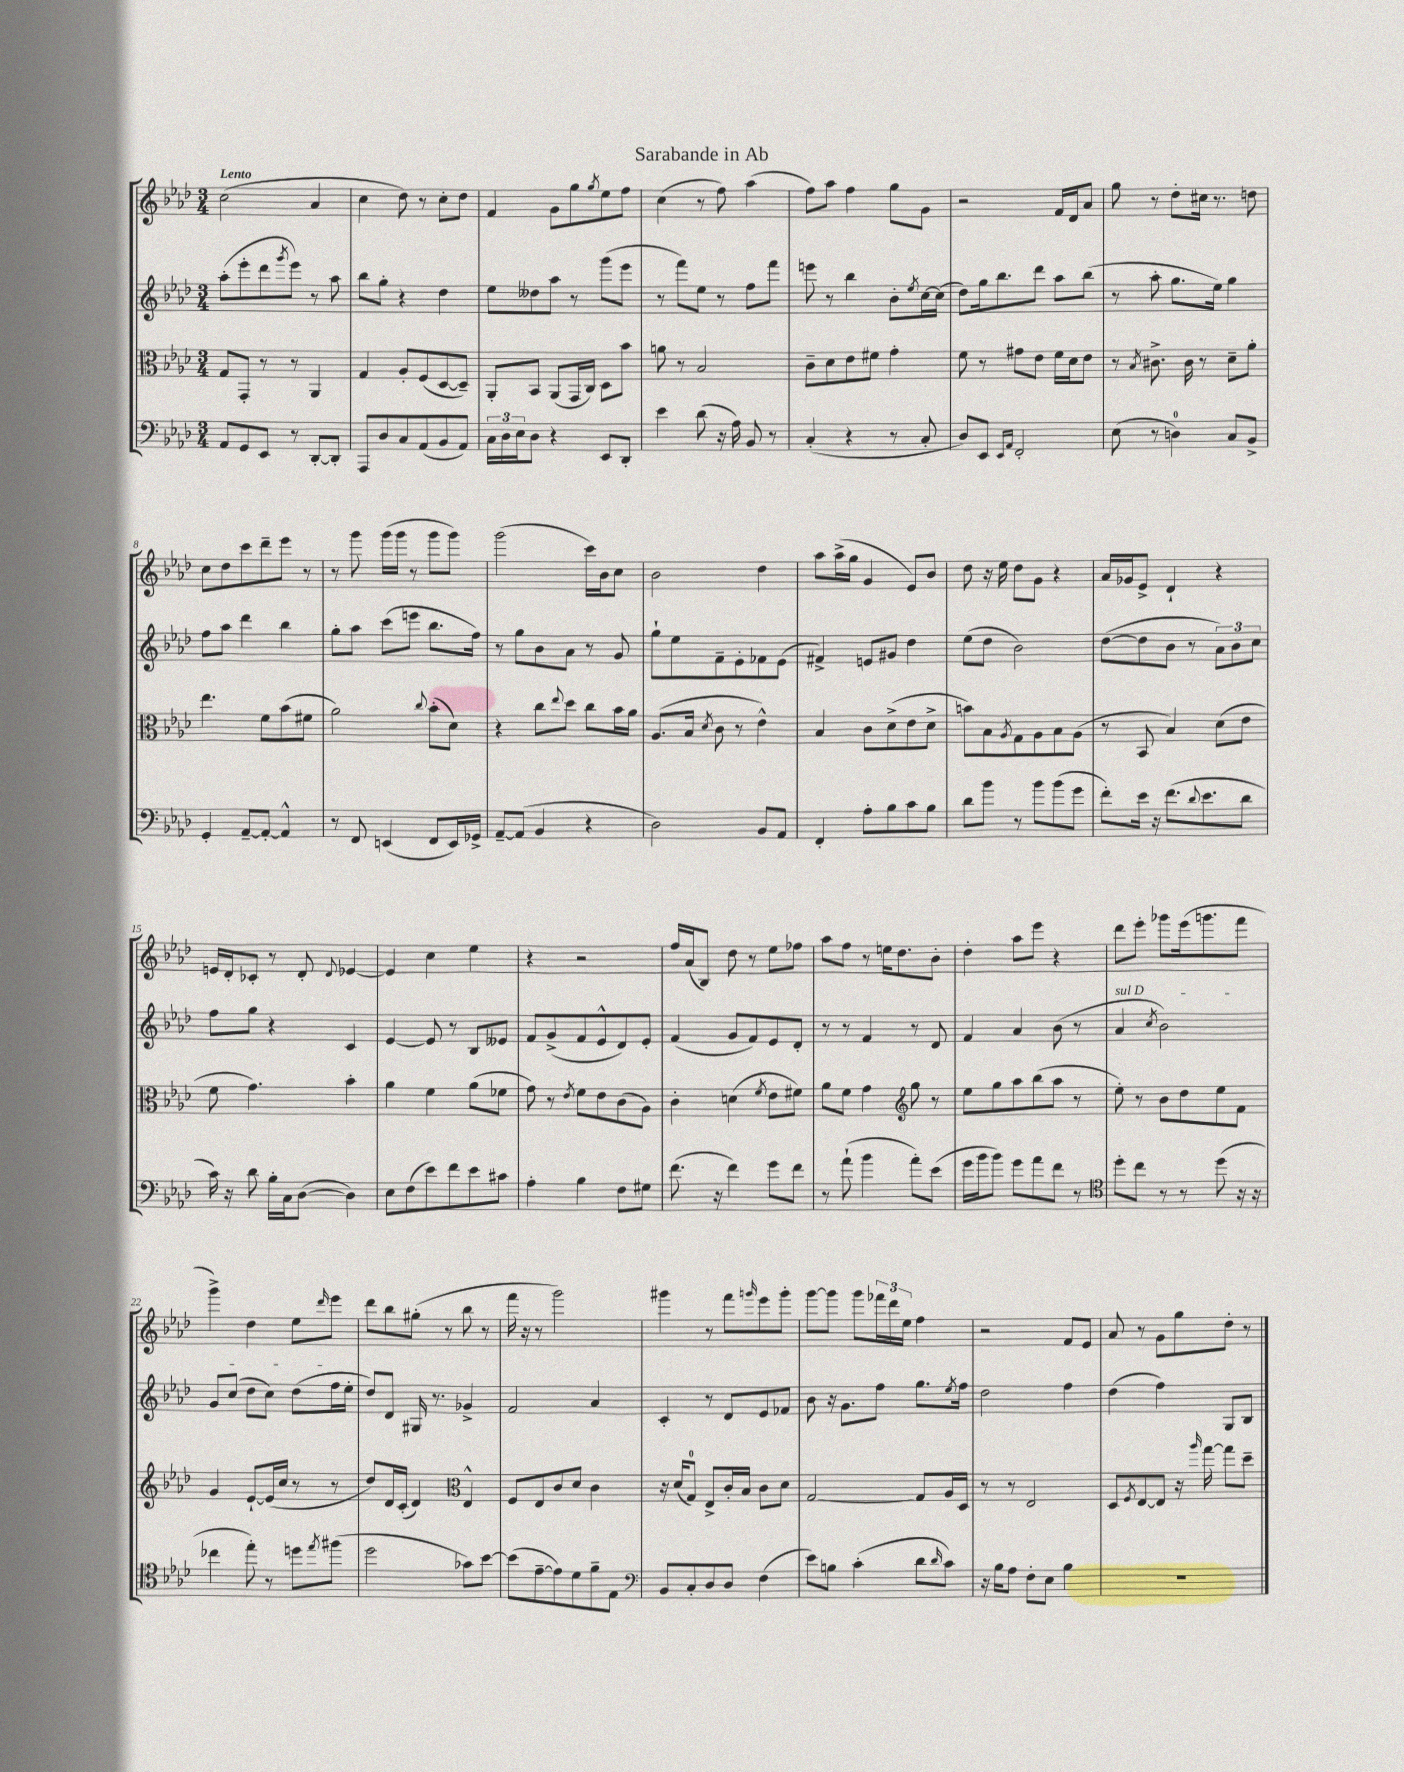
\header { title = "Sarabande in Ab" }
<<
\new StaffGroup <<
\new Staff = "s0" {
    \clef treble \key aes \major \numericTimeSignature \time 3/4 \tempo "Lento"
    c''2( aes'4 |
    c''4 des''8) r8 c''8-. des''8 |
    f'4 g'8 g''8 \acciaccatura { g''8 } ees''8 f''8 |
    c''4( r8 f''8) aes''4( |
    f''8) aes''8 f''4 g''8 g'8 |
    r2 f'16 des'16 aes'8 |
    g''8 r8 des''8-. cis''16 r8. d''8 |
    c''8 des''8 c'''8 des'''8-- ees'''8 r8 |
    r8 g'''8 g'''16( g'''16 r8 g'''8 g'''8) |
    g'''2( c'''16) bes'16 c''8 |
    bes'2 des''4 |
    aes''8 aes''16->( g''16 g'4 ees'8) bes'8 |
    des''8 r16 ees''16 des''8 g'8 r4 |
    aes'16 ges'16 ees'8-> des'4-! r4 |
    e'16 des'16-. ces'8-. r8 des'8-. \appoggiatura { des'8 } ees'4~ |
    ees'4 c''4 ees''4 |
    r4 r2 |
    f''16 aes'16( bes8) des''8 r8 ees''8 fes''8 |
    aes''8 f''8 r8 e''16 des''8. bes'8-. |
    des''4-. aes''8 ees'''8 r4 |
    des'''8 ees'''8-. ges'''8 ees'''16( g'''8. f'''8 |
    g'''4->) des''4 ees''8 \grace { des'''16 } ees'''8 |
    des'''8 bes''8 gis''8-.( r8 bes''8 r8 |
    f'''16 r16 r8 g'''2) |
    gis'''4 r8 f'''8 \grace { g'''16 } ees'''8 g'''8-. |
    g'''8~ g'''8 g'''8 \tuplet 3/2 { fes'''16 des'''16 ees''16 } f''4 |
    r2 f'8 ees'8 |
    aes'8 r8 g'8 g''8 des''8-. r8 \bar "|." |
}
\new Staff = "s1" {
    \clef treble \key aes \major \numericTimeSignature \time 3/4
    aes''8-.( ees'''8-. des'''8 \acciaccatura { g'''8 } ees'''8) r8 aes''8 |
    bes''8 g''8-. r4 des''4 |
    ees''8 deses''8 aes''8 r8 g'''8( ees'''8 |
    r8 f'''8) ees''8 r8 f''8 f'''8 |
    e'''8 r8 bes''4 bes'8-. \acciaccatura { ees''8 } c''16~ c''16( |
    des''8) g''16 bes''8. des'''8 aes''8 bes''8( |
    r8 aes''8-. g''8. ees''16) g''4 |
    f''8 aes''8 des'''4 bes''4 |
    g''8-. aes''8 c'''8( e'''8 bes''8. f''16) |
    r8 g''8 bes'8 aes'8 r8 g'8 |
    g''8-! ees''8 f'8-- ees'8-. fes'8 ees'8( |
    fis'4->) e'8 gis'8 des''4 |
    ees''8( des''8 bes'2) |
    des''8~( des''8 bes'8 r8 \tuplet 3/2 { aes'8) bes'8 c''8 } |
    f''8 g''8 r4 c'4 |
    ees'4~ ees'8 r8 bes8 eeses'8 |
    f'8 g'8->( f'8 ees'8-^ des'8) ees'8-. |
    f'4( g'8 f'8) ees'8 des'8-. |
    r8 r8 f'4 r8 des'8 |
    f'4 aes'4 bes'8( r8 |
    \once \override TextSpanner.bound-details.left.text = \markup { \italic "sul D" } aes'4\startTextSpan \acciaccatura { c''8 } bes'2) |
    g'8 c''8( des''8 c''8) des''8( f''16 ees''16-.\stopTextSpan |
    des''8) des'8 gis16 r8. ges'4-> |
    f'2 aes'4 |
    c'4-. r8 des'8 ees'8 fes'8 |
    bes'8 r16 g'8. f''8 g''8. \acciaccatura { ees''8 } f''16 |
    des''2 f''4 |
    des''4( f''4) g8 bes8 \bar "|." |
}
\new Staff = "s2" {
    \clef alto \key aes \major \numericTimeSignature \time 3/4
    g8 g,8-. r8 r8 aes,4 |
    g4 aes8-. f8( des8~ des8--) |
    aes,8-. bes,8 aes,8( g,16 c16) des8 bes'8 |
    a'8 r8 bes2 |
    c'8-- des'8 ees'8 fis'8 g'4-. |
    f'8 r8 gis'8 ees'8 f'16 des'16 ees'8 |
    r8 \acciaccatura { bes8 } cis'8.-> cis'16 r8 des'8-- aes'8-. |
    ees''4. f'8 bes'8( fis'8 |
    aes'2) \appoggiatura { c''8 } bes'8-.( des'8) |
    r4 c''8 \appoggiatura { ees''8 } des''8 c''8 bes'16 aes'16 |
    aes8.( bes16 \acciaccatura { des'8 } c'8 r8 ees'4-^) |
    bes4 c'8 des'8->( ees'8 des'8-> |
    b'8) bes8 \acciaccatura { aes8 } g8 aes8 bes8 aes8( |
    r8 bes,8 bes4) des'8( ees'8 |
    f'8 g'4.) bes'4-. |
    aes'4 f'4 aes'8( fes'8 |
    g'8) r8 \acciaccatura { ees'8 } f'8 ees'8 c'8( aes8) |
    c'4-. d'4( \acciaccatura { f'8 } ees'8 fis'8) |
    aes'8 f'8 g'4 \clef treble g''8 r8 |
    ees''8 g''8 aes''8 bes''8( aes''8 r8 |
    ees''8-.) r8 bes'8 des''8 ees''8 f'8 |
    g'4 ees'8~-! ees'16( c''16 r8 r8 |
    des''8) des'16 c'16-.( des'4) \clef alto ees4-^ |
    f8 ees8 c'8 des'8 c'4 |
    r16 des'16( g8-0) ees8-> c'16-. bes16 c'8 des'8 |
    g2~ g8 aes16 des16 |
    r8 r8 ees2 |
    des8 \acciaccatura { f8 } ees8~ ees8 r16 \grace { aes''16 } g''16~ g''8 des''8-- \bar "|." |
}
\new Staff = "s3" {
    \clef bass \key aes \major \numericTimeSignature \time 3/4
    aes,8 g,8 ees,8 r8 des,8~-. des,8-. |
    aes,,8 des8 c8 aes,8( bes,8 aes,8) |
    \tuplet 3/2 { c16 des16 ees16 } des8 r4 ees,8 des,8-. |
    ees'4 des'8( r16 aes16) bes,8 r8 |
    c4-.( r4 r8 c8-. |
    des8) ees,8 \grace { ees,16 aes,16 } f,2-. |
    ees8( r8 d4-0) c8 bes,8-> |
    g,4-. aes,8~-- aes,8~-. aes,4-^ |
    r8 f,8 e,4( f,8 e,16) ges,16-> |
    aes,8~-- aes,8( bes,4 r4 |
    des2) bes,8 aes,8 |
    f,4-. aes8-. bes8 c'8 bes8 |
    des'8 bes'8 r8 bes'8 bes'8( g'8 |
    f'8-.) ees'16 r16 f'8.( \appoggiatura { des'8 } ees'8. des'8 |
    c'16) r16 des'8 bes16-. c16 des8~( des4) |
    ees8 f8( ees'8) f'8 ees'8 cis'8 |
    aes4-. bes4 f8 gis8 |
    f'8.( r16 f'4) g'8 f'8 |
    r8 aes'8-!( bes'4 aes'8-.) ees'8( |
    g'16 bes'16 bes'8) g'8 aes'8 f'8 r8 |
    \clef tenor des''8-. c''8 r8 r8 des''8( r16 r16 |
    ces''4 ees''8-.) r8 d''8 \acciaccatura { ees''8 } fis''8( |
    des''2 ges'8) bes'8~ |
    bes'8( ees'8~-- ees'8) des'8 f'8-- ees8 |
    \clef bass bes,8 c8-. des8 des8 f4( |
    ees'8) b8 c'4-.( des'8 \grace { des'16 } c'8) |
    r16 bes16 aes8 f8-. ees8 bes4 |
    R2. \bar "|." |
}
>>
>>
